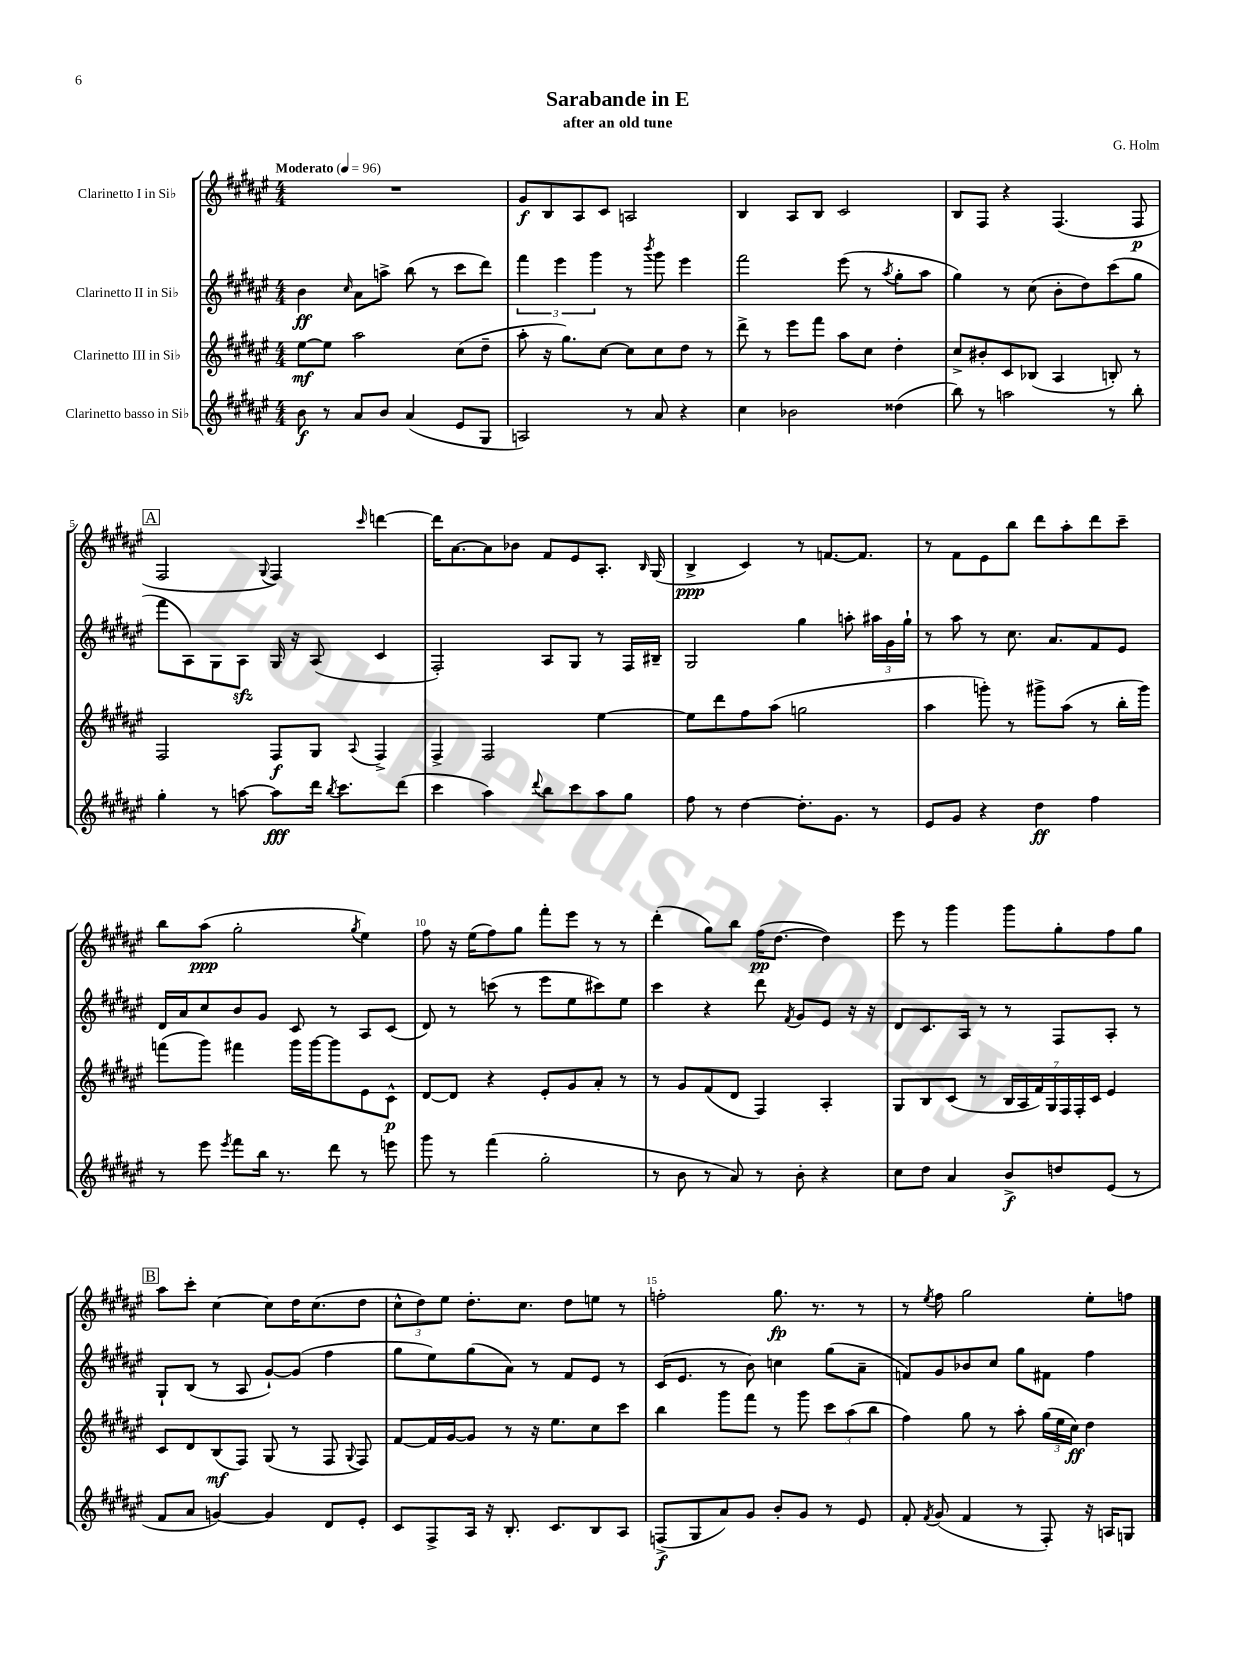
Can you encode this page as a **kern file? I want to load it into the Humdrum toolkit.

**kern	**dynam	**kern	**dynam	**kern	**dynam	**kern	**dynam
*part4	*part4	*part3	*part3	*part2	*part2	*part1	*part1
*staff4	*staff4	*staff3	*staff3	*staff2	*staff2	*staff1	*staff1
*I"Clarinetto basso in Si♭	*	*I"Clarinetto III in Si♭	*	*I"Clarinetto II in Si♭	*	*I"Clarinetto I in Si♭	*
*clefG2	*	*clefG2	*	*clefG2	*	*clefG2	*
*k[f#c#g#d#a#e#]	*	*k[f#c#g#d#a#e#]	*	*k[f#c#g#d#a#e#]	*	*k[f#c#g#d#a#e#]	*
*M4/4	*	*M4/4	*	*M4/4	*	*M4/4	*
*MM96	*	*MM96	*	*MM96	*	*MM96	*
=1	=1	=1	=1	=1	=1	=1	=1
!	!	!	!	!	!	!LO:TX:a:B:t=Moderato	!
8b\	f	[8ee#\L	mf	4b\	ff	1r	.
8r	.	8ee#\J]	.	.	.	.	.
.	.	.	.	16qqcc#/	.	.	.
8a#/L	.	2aa#\	.	8a#\L	.	.	.
8b/J	.	.	.	8aan^\J	.	.	.
(4a#/	.	.	.	(8bb\	.	.	.
.	.	.	.	8r	.	.	.
8e#/L	.	(8cc#\L	.	8ccc#\L	.	.	.
8G#/J	.	8dd#~\J	.	8ddd#\J)	.	.	.
=2	=2	=2	=2	=2	=2	=2	=2
2An/)	.	8aa#'\	.	6fff#\	.	8g#/L	f
.	.	16r	.	.	.	8B/	.
.	.	.	.	6eee#\	.	.	.
.	.	8.gg#\L)	.	.	.	.	.
.	.	.	.	.	.	8A#/	.
.	.	.	.	6ggg#\	.	.	.
.	.	[8cc#\J	.	.	.	8c#/J	.
8r	.	8cc#\L]	.	8r	.	2An/	.
.	.	.	.	8qbbb/	.	.	.
8a#/	.	8cc#\	.	8ggg#\	.	.	.
4r	.	8dd#\J	.	4eee#\	.	.	.
.	.	8r	.	.	.	.	.
=3	=3	=3	=3	=3	=3	=3	=3
4cc#\	.	8ddd#^\	.	2fff#\	.	4B/	.
.	.	8r	.	.	.	.	.
2b-X\	.	8eee#\L	.	.	.	8A#/L	.
.	.	8fff#\J	.	.	.	8B/J	.
.	.	8aa#\L	.	(8eee#\	.	2c#/	.
.	.	8cc#\J	.	8r	.	.	.
.	.	.	.	8qaa#/	.	.	.
(4dd##X\	.	4dd#'\	.	8gg#'\L	.	.	.
.	.	.	.	8aa#\J	.	.	.
=4	=4	=4	=4	=4	=4	=4	=4
8bb\)	.	8cc#^/L	.	4gg#\)	.	8B/L	.
8r	.	8b#X'/	.	.	.	8F#/J	.
2aan\	.	8c#/	.	8r	.	4r	.
.	.	(8B-X/J	.	(8cc#\	.	.	.
.	.	4A#/	.	8b'\L	.	(4.F#/	.
.	.	.	.	8dd#\)	.	.	.
8r	.	8Bn'/)	.	(8ccc#\	.	.	.
8bb'\	.	8r	.	8gg#\J	.	8F#/	p
!!LO:LB:g=z
!!LO:REH:place=s1:t=A
=5	=5	=5	=5	=5	=5	=5	=5
4gg#'\	.	2F#/	.	8fff#\L	.	2F#/	.
.	.	.	.	8A#\)	.	.	.
8r	.	.	.	8G#\	.	.	.
[8aan\	.	.	.	8A#zz\J	.	.	.
.	.	.	.	.	.	8qqG#/	.
8aa\L]	fff	8F#/L	f	16G#/	.	4F#/)	.
.	.	.	.	16r	.	.	.
16ddd#\Jk	.	8G#/J	.	(8A#/	.	.	.
8qbb/	.	.	.	.	.	.	.
8.ccc#\L	.	.	.	.	.	.	.
.	.	8qqA#/	.	.	.	16qqccc#/	.
.	.	4F#^/	.	4c#/	.	[4dddn\	.
(8ddd#\J	.	.	.	.	.	.	.
=6	=6	=6	=6	=6	=6	=6	=6
4ccc#\	.	4F#^/	.	2F#'/)	.	16ddd\KL]	.
.	.	.	.	.	.	[8.a#\	.
4aa#\)	.	2F#/	.	.	.	8a#\]	.
.	.	.	.	.	.	8b-X\J	.
8qqddd#/	.	.	.	.	.	.	.
8bb\L	.	.	.	8A#/L	.	8f#/L	.
8ccc#\	.	.	.	8G#/J	.	8e#/	.
8aa#\	.	[4ee#\	.	8r	.	8.A#'/J	.
8gg#\J	.	.	.	16F#/LL	.	.	.
.	.	.	.	.	.	16qqB/	.
.	.	.	.	16B#X~/JJ	.	(16G#/	.
=7	=7	=7	=7	=7	=7	=7	=7
8ff#\	.	8ee#\L]	.	2G#/	.	4B^/	ppp
8r	.	8ddd#\	.	.	.	.	.
[4dd#\	.	8ff#\	.	.	.	4c#/)	.
.	.	(8aa#\J	.	.	.	.	.
8.dd#'\L]	.	2ggn\	.	4gg#\	.	8r	.
.	.	.	.	.	.	[8.fn/L	.
8.g#\J	.	.	.	.	.	.	.
.	.	.	.	8aan'\	.	.	.
.	.	.	.	.	.	8.f/J]	.
8r	.	.	.	24aa#X\LL	.	.	.
.	.	.	.	24g#\	.	.	.
.	.	.	.	24gg#`\JJ	.	.	.
=8	=8	=8	=8	=8	=8	=8	=8
8e#/L	.	4aa#\	.	8r	.	8r	.
8g#/J	.	.	.	8aa#\	.	8f#\L	.
4r	.	8gggn'\)	.	8r	.	8e#\	.
.	.	8r	.	8.cc#\	.	8bb\J	.
4dd#\	ff	8ggg#X^\L	.	.	.	8ddd#\L	.
.	.	.	.	8.a#/L	.	.	.
.	.	(8aa#\J	.	.	.	8aa#'\	.
4ff#\	.	8r	.	8f#/	.	8ddd#\	.
.	.	16bb'\LL	.	8e#/J	.	8ccc#~\J	.
.	.	16ggg#\JJ)	.	.	.	.	.
!!LO:LB:g=z
=9	=9	=9	=9	=9	=9	=9	=9
8r	.	(8fffn\L	.	16d#/LL	.	8bb\L	.
.	.	.	.	16a#/J	.	.	.
8eee#\	.	8ggg#\J)	.	8cc#/	.	(8aa#\J	ppp
8qeee#/	.	.	.	.	.	.	.
8fff#\L	.	4fff#X\	.	8b/	.	2gg#'\	.
16bb\Jk	.	.	.	8g#/J	.	.	.
8.r	.	.	.	.	.	.	.
.	.	16ggg#\LL	.	8c#/	.	.	.
.	.	[16ggg#\J	.	.	.	.	.
8ddd#\	.	8ggg#\]	.	8r	.	.	.
.	.	.	.	.	.	8qgg#/	.
8r	.	8e#\	.	8A#/L	.	4ee#\)	.
8eeen\	.	8c#^^\J	p	(8c#/J	.	.	.
=10	=10	=10	=10	=10	=10	=10	=10
8ggg#\	.	[8d#/L	.	8d#/)	.	8ff#\	.
8r	.	8d#/J]	.	8r	.	16r	.
.	.	.	.	.	.	(16ee#\KL	.
(4fff#\	.	4r	.	(8cccn\	.	8ff#\)	.
.	.	.	.	8r	.	8gg#\J	.
2gg#'\	.	8e#'/L	.	8eee#\L	.	8fff#'\L	.
.	.	8g#/	.	8ee#\	.	8eee#\J	.
.	.	8a#'/J	.	8ccc#X\)	.	8r	.
.	.	8r	.	8ee#\J	.	8r	.
=11	=11	=11	=11	=11	=11	=11	=11
8r	.	8r	.	4ccc#\	.	(4ddd#'\	.
8b\	.	8g#/L	.	.	.	.	.
8r	.	(8f#/	.	4r	.	8gg#\L)	.
8a#/)	.	8d#/J	.	.	.	8bb\J	.
8r	.	4F#/)	.	8ddd#\	.	(16ff#\KL	pp
.	.	.	.	.	.	[8.dd#\J	.
.	.	.	.	8qf#/	.	.	.
8b'\	.	.	.	8g#/L	.	.	.
4r	.	4A#'/	.	8e#/J	.	4dd#\])	.
.	.	.	.	16r	.	.	.
.	.	.	.	16r	.	.	.
=12	=12	=12	=12	=12	=12	=12	=12
8cc#\L	.	8G#/L	.	8d#/L	.	8eee#\	.
8dd#\J	.	8B/	.	8.c#/	.	8r	.
4a#/	.	(8c#/J	.	.	.	4ggg#\	.
.	.	.	.	16A#/Jk	.	.	.
.	.	8r	.	8r	.	.	.
8b^/L	f	28B/LL	.	8r	.	8ggg#\L	.
.	.	28A#/	.	.	.	.	.
.	.	28f#/)	.	.	.	.	.
.	.	28G#/	.	.	.	.	.
8ddn/	.	.	.	8F#/L	.	8gg#'\	.
.	.	28F#/	.	.	.	.	.
.	.	28F#'/	.	.	.	.	.
.	.	28c#/JJ	.	.	.	.	.
(8e#/J	.	4e#/	.	8A#'/J	.	8ff#\	.
8r	.	.	.	8r	.	8gg#\J	.
!!LO:LB:g=z
!!LO:REH:place=s1:t=B
=13	=13	=13	=13	=13	=13	=13	=13
8f#/L	.	8c#/L	.	8G#`/L	.	8aa#\L	.
8a#/J	.	8d#/	.	(8B/J	.	8ccc#'\J	.
[4gn/)	.	(8B/	mf	8r	.	[4cc#\	.
.	.	8F#/J)	.	8A#/	.	.	.
4g/]	.	(8G#/	.	[8g#`/L)	.	8cc#\L]	.
.	.	8r	.	(8g#/J]	.	16dd#\K	.
.	.	.	.	.	.	(8.cc#\	.
8d#/L	.	8F#/	.	4ff#\	.	.	.
.	.	8qqG#/	.	.	.	.	.
8e#'/J	.	8F#/)	.	.	.	8dd#\J	.
=14	=14	=14	=14	=14	=14	=14	=14
8c#/L	.	[8f#/L	.	8gg#\L	.	12cc#^^\L	.
.	.	.	.	.	.	12dd#\)	.
8F#^/	.	16f#/L]	.	8ee#\)	.	.	.
.	.	.	.	.	.	12ee#\J	.
.	.	[16g#/J	.	.	.	.	.
16A#/Jk	.	8g#/J]	.	(8gg#\	.	8.dd#'\L	.
16r	.	.	.	.	.	.	.
8.B'/	.	8r	.	8a#\J)	.	.	.
.	.	.	.	.	.	8.cc#\J	.
.	.	16r	.	8r	.	.	.
8.c#/L	.	8.ee#\L	.	.	.	.	.
.	.	.	.	8f#/L	.	8dd#\L	.
8B/	.	8cc#\	.	8e#/J	.	8een\J	.
8A#/J	.	8ccc#\J	.	8r	.	8r	.
=15	=15	=15	=15	=15	=15	=15	=15
(8Fn^/L	f	4bb\	.	(16c#/KL	.	2ffn'\	.
.	.	.	.	8.e#/J	.	.	.
8G#/	.	.	.	.	.	.	.
8a#/)	.	8ggg#\L	.	8r	.	.	.
8g#/J	.	8fff#\J	.	8b\)	.	.	.
8b'/L	.	8r	.	4ccn\	.	8.gg#\	fp
8g#/J	.	8ggg#\	.	.	.	.	.
.	.	.	.	.	.	8.r	.
8r	.	12ccc#\L	.	(8gg#\L	.	.	.
.	.	(12aa#\	.	.	.	.	.
8e#/	.	.	.	8a#~\J	.	8r	.
.	.	12bb\J	.	.	.	.	.
=16	=16	=16	=16	=16	=16	=16	=16
8f#'/	.	4ff#\)	.	8fn/L)	.	8r	.
8qf#/	.	.	.	.	.	8qee#/	.
(8g#/	.	.	.	8g#/	.	8ff#\	.
4f#/	.	8gg#\	.	8b-X/	.	2gg#\	.
.	.	8r	.	8cc#/J	.	.	.
8r	.	8aa#'\	.	8gg#\L	.	.	.
8F#'/)	.	(24gg#\LL	.	8f#X\J	.	.	.
.	.	24ee#\	.	.	.	.	.
.	.	24cc#\JJ)	ff	.	.	.	.
16r	.	4dd#\	.	4ff#\	.	8ee#'\L	.
16An/KL	.	.	.	.	.	.	.
8Gn/J	.	.	.	.	.	8ffn\J	.
==	==	==	==	==	==	==	==
*-	*-	*-	*-	*-	*-	*-	*-
